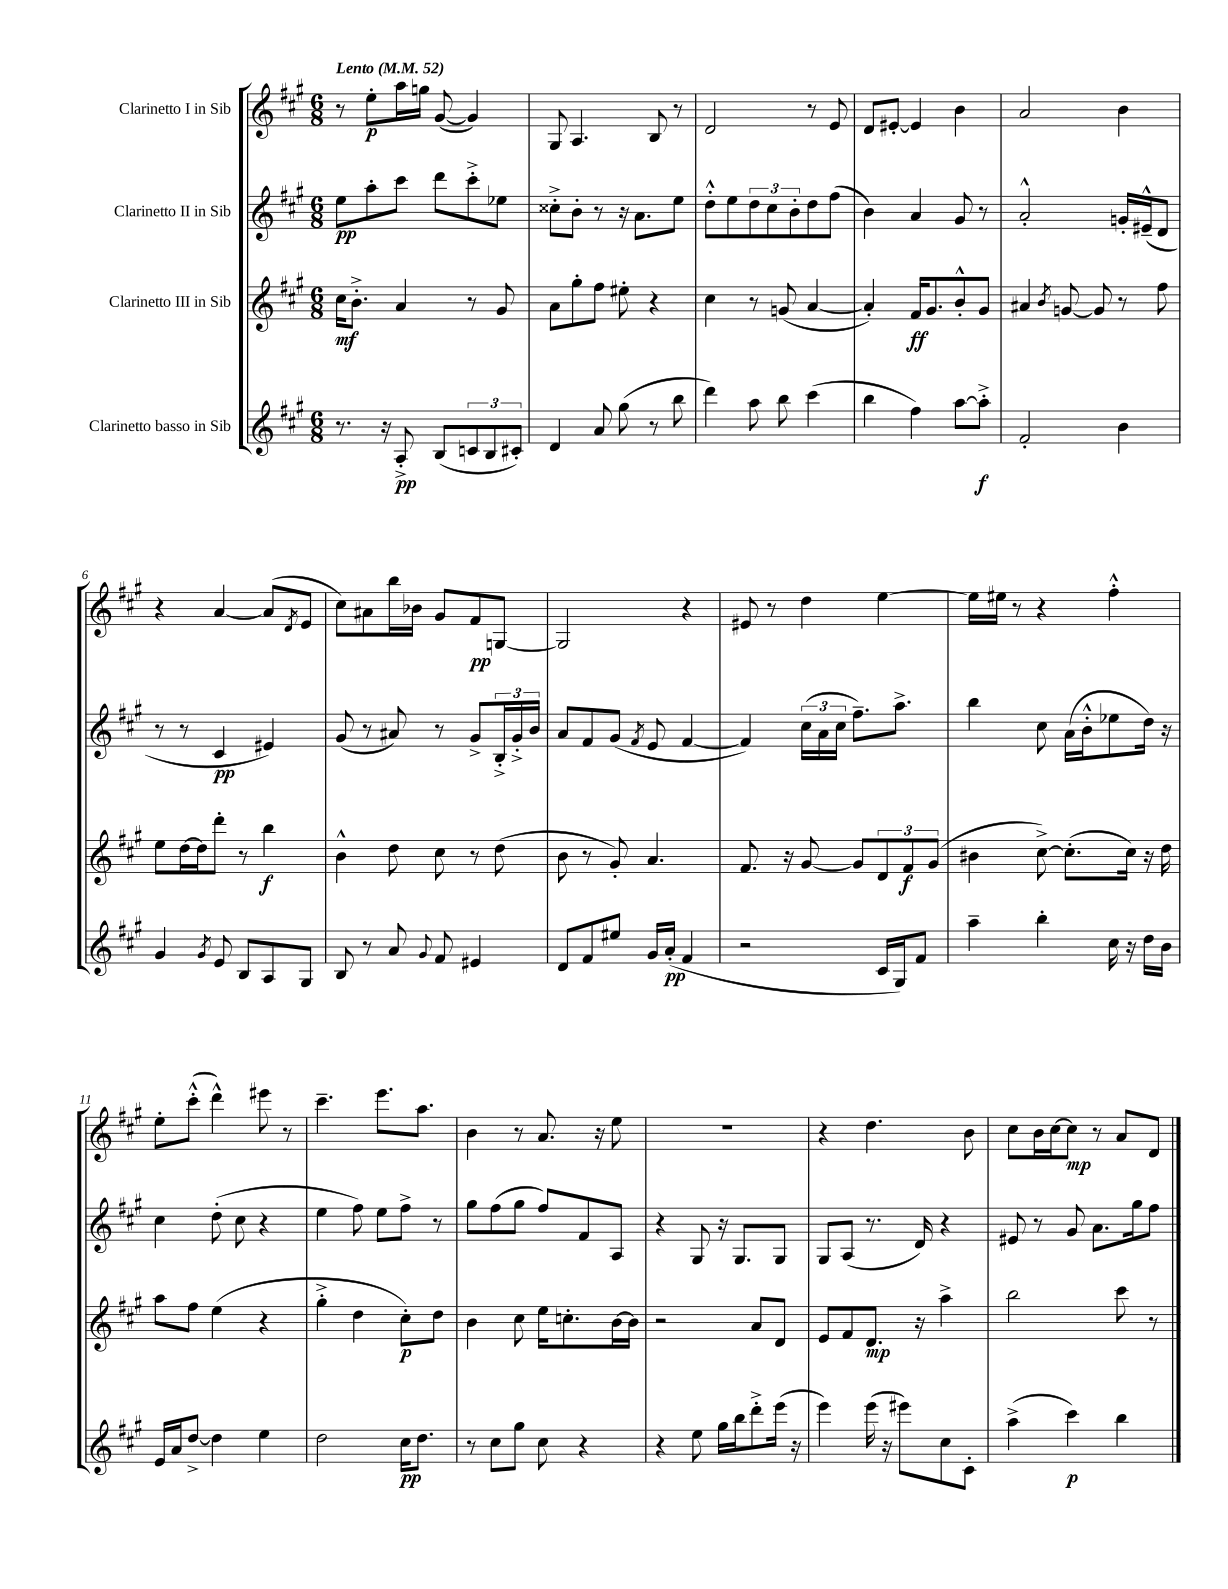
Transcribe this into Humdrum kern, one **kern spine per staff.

**kern	**kern	**kern	**kern
*staff4	*staff3	*staff2	*staff1
*clefG2	*clefG2	*clefG2	*clefG2
*k[f#c#g#]	*k[f#c#g#]	*k[f#c#g#]	*k[f#c#g#]
*M6/8	*M6/8	*M6/8	*M6/8
*MM52	*MM52	*MM52	*MM52
8.r	16cc#	8ee	8r
.	8.b'^	.	.
.	.	8aa'	8ee'
16r	.	.	.
8A'^	4a	8ccc#	16aa
.	.	.	16gg
(8B	.	8ddd	([8g#
12c	8r	8ccc#'^	4g#])
12B	.	.	.
.	8g#	8ee-	.
12c#')	.	.	.
=	=	=	=
4d	8a	8cc##'^	8G#
.	8gg#'	8b'	4.A
8a	8ff#	8r	.
(8gg#	8ee#'	16r	.
.	.	8.a	.
8r	4r	.	8B
8bb	.	8ee	8r
=	=	=	=
4ddd)	4cc#	8dd'^^	2d
.	.	8ee	.
8aa	8r	12dd	.
.	.	12cc#	.
8bb	(8g	.	.
.	.	12b'	.
(4ccc#	[4a	8dd	8r
.	.	(8ff#	8e
=	=	=	=
4bb	4a'])	4b)	8d
.	.	.	[8e#'
4ff#)	16f#	4a	4e#]
.	8.g#	.	.
[8aa	8b'^^	8g#	4b
8aa'^]	8g#	8r	.
=	=	=	=
2f#'	4a#	2a'^^	2a
.	8qb	.	.
.	[8g	.	.
.	8g]	.	.
4b	8r	16g'	4b
.	.	(16e#~^^	.
.	8ff#	8d	.
=	=	=	=
4g#	8ee	8r	4r
.	[16dd	8r	.
.	16dd]	.	.
8qg#	.	.	.
8e	8ddd'	4c#	[4a
8B	8r	.	.
8A	4bb	4e#)	(8a]
.	.	.	8qd
8G#	.	.	8e
=	=	=	=
8B	4b^^	(8g#	8cc#)
8r	.	8r	8a#
8a	8dd	8a#)	16bb
.	.	.	16b-
8qqg#	.	.	.
8f#	8cc#	8r	8g#
4e#	8r	8g#^	8f#
.	(8dd	24B'^	[8G
.	.	24g#'^	.
.	.	24b	.
=	=	=	=
8d	8b	8a	2G]
8f#	8r	8f#	.
8ee#	8g#')	(8g#	.
.	.	8qf#	.
16g#	4.a	8e	.
(16a'	.	.	.
4f#	.	[4f#	4r
=	=	=	=
2r	8.f#	4f#])	8e#
.	.	.	8r
.	16r	.	.
.	[8g#	(24cc#	4dd
.	.	24a	.
.	.	24cc#	.
.	8g#]	8.ff#~)	.
16c#	12d	.	[4ee
16G#)	.	8.aa^	.
.	12f#	.	.
8f#	.	.	.
.	(12g#	.	.
=	=	=	=
4aa~	4b#	4bb	16ee]
.	.	.	16ee#
.	.	.	8r
4bb'	[8cc#^)	8cc#	4r
.	(8.cc#']	(16a	.
.	.	16b'^^	.
16cc#	.	8ee-	4ff#'^^
16r	16cc#)	.	.
16dd	16r	16dd)	.
16b	16dd	16r	.
=	=	=	=
16e	8aa	4cc#	8ee'
16a	.	.	.
[8dd^	8ff#	.	(8ccc#'^^
4dd]	(4ee	(8dd'	4ddd^^)
.	.	8cc#	.
4ee	4r	4r	8eee#
.	.	.	8r
=	=	=	=
2dd	4gg#'^	4ee	4.ccc#~
.	4dd	8ff#)	.
.	.	8ee	8.eee
16cc#	8cc#')	8ff#^	.
8.dd	.	.	8.aa
.	8dd	8r	.
=	=	=	=
8r	4b	8gg#	4b
8cc#	.	(8ff#	.
8gg#	8cc#	8gg#	8r
8cc#	16ee	8ff#)	8.a
.	8.cc'	.	.
4r	.	8f#	.
.	.	.	16r
.	[16b	8A	8ee
.	16b]	.	.
=	=	=	=
4r	2r	4r	2.r
8ee	.	8G#	.
16gg#	.	16r	.
16bb	.	8.G#	.
8ddd'^	8a	.	.
(16eee	8d	8G#	.
16r	.	.	.
=	=	=	=
4eee)	8e	8G#	4r
.	8f#	(8A	.
(16eee	8.d	8.r	4.dd
16r	.	.	.
8eee#)	.	.	.
.	16r	16d)	.
8cc#	4aa^	4r	.
8c#'	.	.	8b
=	=	=	=
(4aa^	2bb	8e#	8cc#
.	.	8r	16b
.	.	.	[16cc#
4ccc#)	.	8g#	8cc#]
.	.	8.a	8r
4bb	8ccc#	.	8a
.	.	16gg#	.
.	8r	8ff#	8d
==	==	==	==
*-	*-	*-	*-
